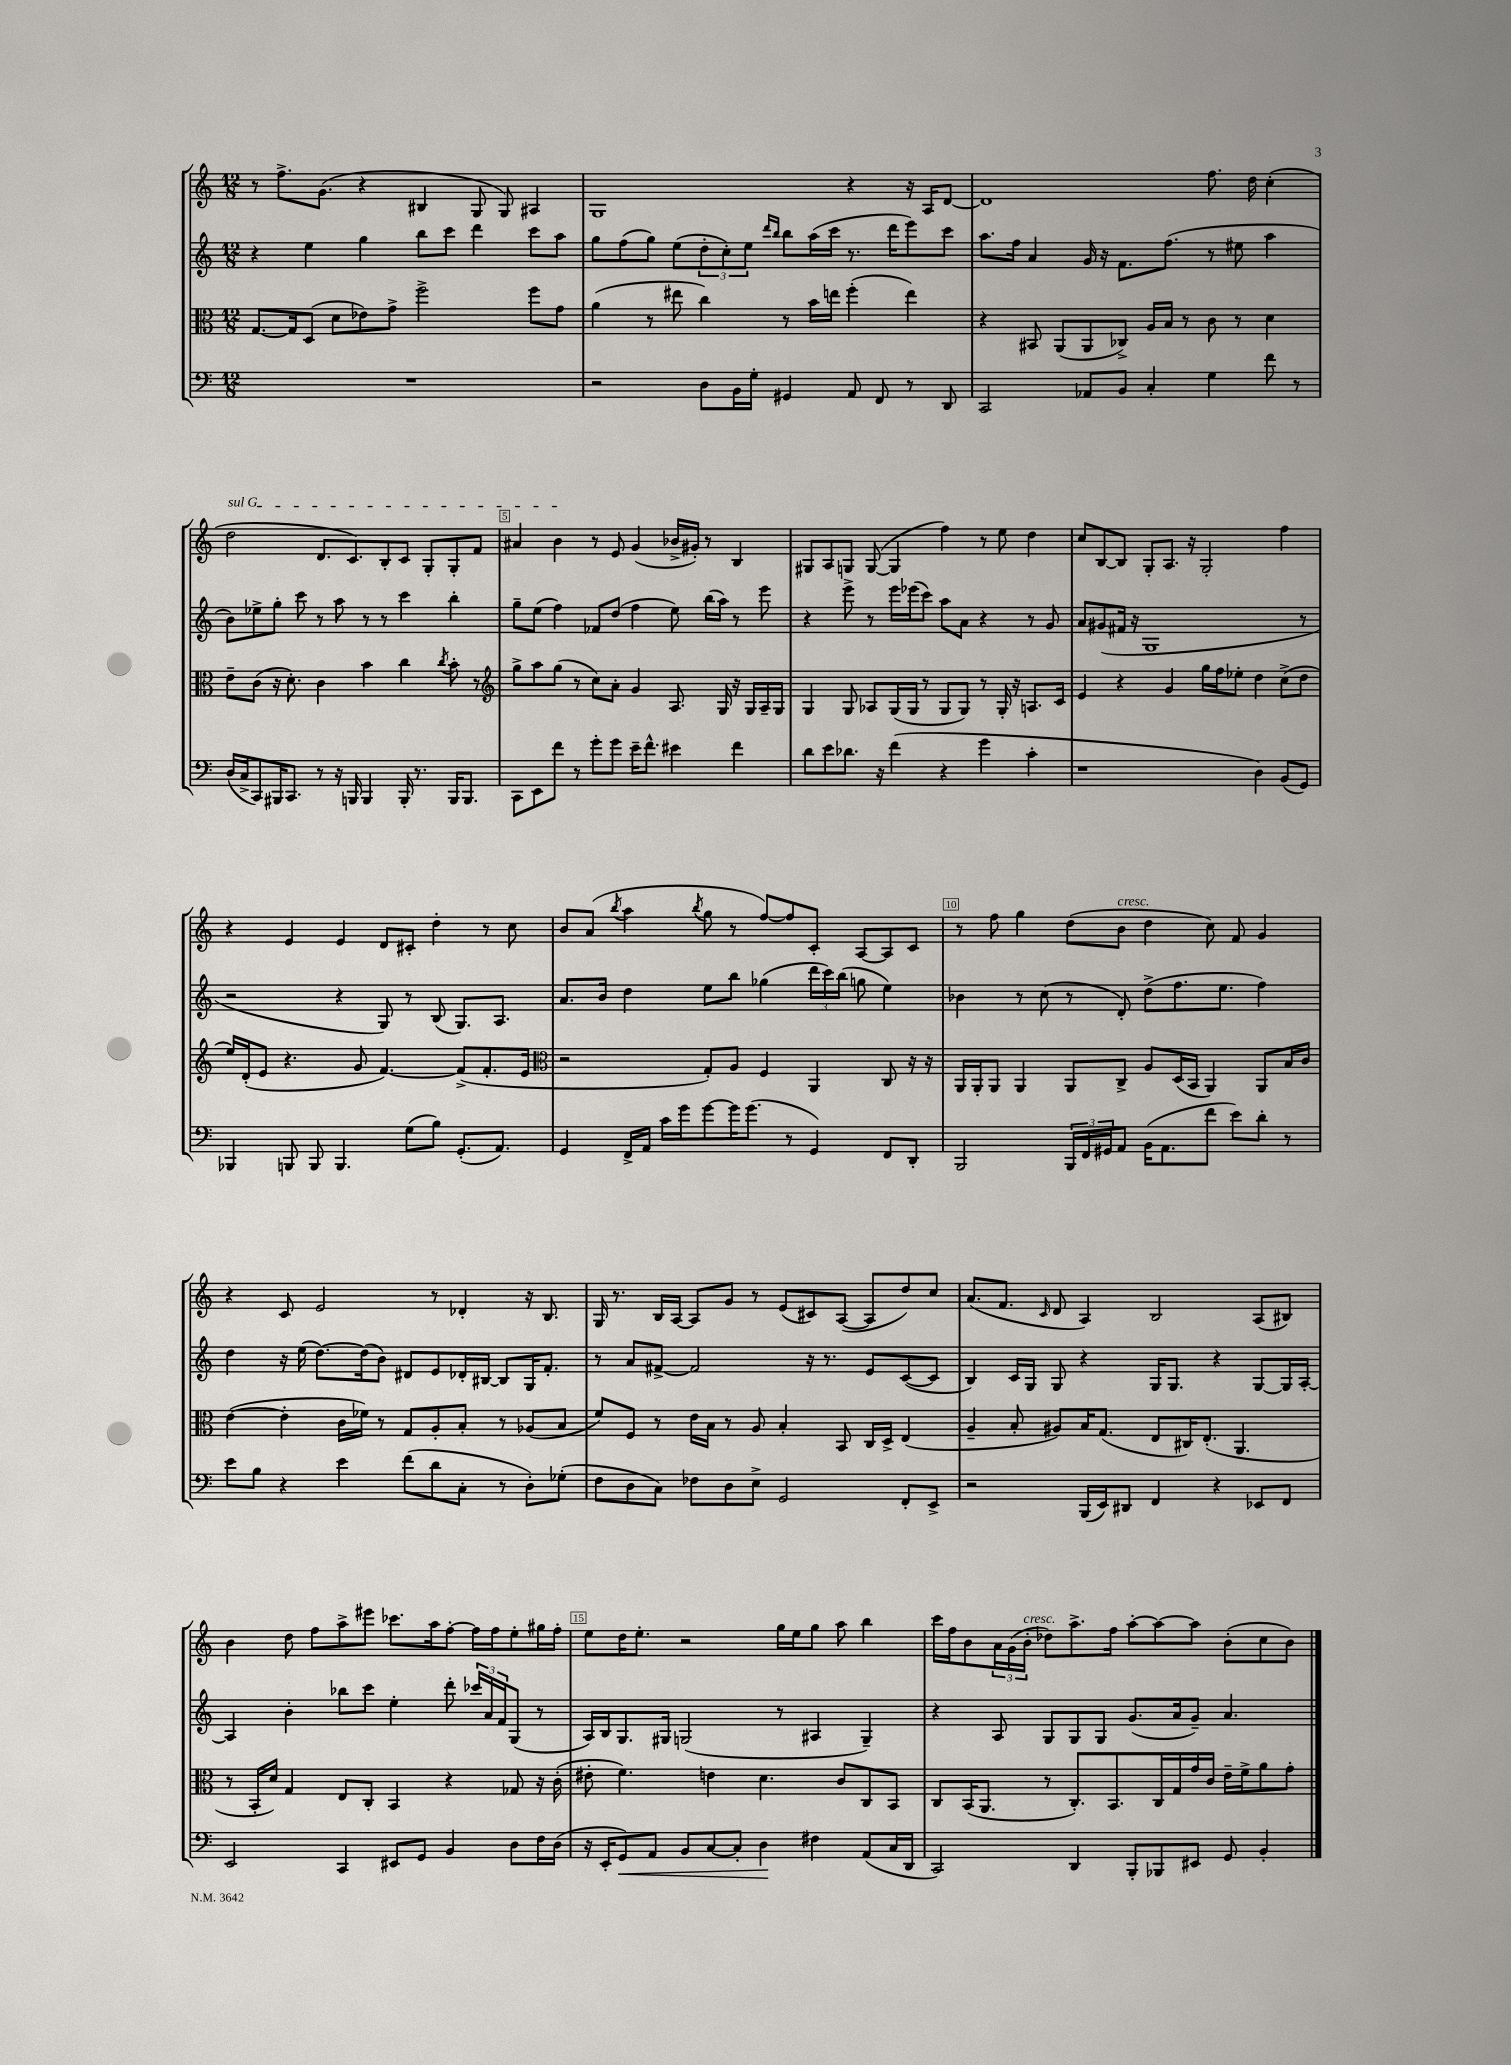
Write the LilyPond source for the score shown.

<<
\new StaffGroup <<
\new Staff = "s0" {
    \clef treble \key c \major \numericTimeSignature \time 12/8
    r8 f''8.-> g'8.( r4 bis4 g8 g8) ais4 |
    g1 r4 r16 a16 d'8~ |
    d'1 f''8. d''16 c''4-.( |
    \once \override TextSpanner.bound-details.left.text = \markup { \italic "sul G" } d''2\startTextSpan d'8. c'8.) b8-. c'8 g8-. g8-. f'8 |
    ais'4 b'4\stopTextSpan r8 e'8 g'4( bes'16-> gis'16-.) r8 b4 |
    gis8 a8 g8 g8~( g4 f''4) r8 e''8 d''4 |
    c''8 b8~ b8 g8-. a8. r16 g2-. f''4 |
    r4 e'4 e'4 d'8 cis'8-. d''4-. r8 c''8 |
    b'8 a'8( \acciaccatura { b''8 } a''4 \acciaccatura { b''8 } g''8 r8 f''8~) f''8 c'8-. a8~ a8 c'8 |
    r8 f''8 g''4 d''8( b'8^\markup { \italic "cresc." } d''4 c''8) f'8 g'4 |
    r4 c'8 e'2 r8 des'4-. r16 b8. |
    g16 r8. b16 a16~ a8 g'8 r8 e'8( cis'8) a8~( a8 d''8) c''8 |
    a'8.( f'8. \grace { c'16 } d'8 a4) b2 a8( bis8) |
    b'4 d''8 f''8 a''8-> eis'''8 ces'''8. a''16 f''8~-. f''16 f''16 e''8-. gis''16 f''16-. |
    e''8 d''16 e''8.-. r2 g''16 e''16 g''8 a''8 b''4 |
    c'''16 f''16 b'8 \tuplet 3/2 { a'16 g'16( b'16-.^\markup { \italic "cresc." } } des''8) a''8.-> f''16 a''8~-. a''8~ a''8 b'8-.( c''8 b'8) \bar "|." |
}
\new Staff = "s1" {
    \clef treble \key c \major \numericTimeSignature \time 12/8
    r4 e''4 g''4 b''8 c'''8 d'''4 c'''8 a''8 |
    g''8 f''8( g''8) e''8( \tuplet 3/2 { d''8-. c''8-.) e''8 } \grace { d'''16 b''16 } b''8 a''16( c'''16 r8. d'''16 e'''8) c'''8 |
    a''8. f''16 a'4 g'16 r16 f'8. f''8.( r8 eis''8 a''4 |
    b'8) ees''8-> g''8-. c'''8 r8 a''8 r8 r8 c'''4 b''4-. |
    g''8-- e''8( f''4) fes'8 d''8( f''4 e''8) b''16( a''16) r8 e'''8 |
    r4 e'''8-> r8 e'''16 ees'''16( c'''8) a''8 a'8 r4 r8 g'8 |
    a'8 gis'8( fis'16 r16 g1 r8 |
    r2 r4 g8) r8 b8( g8.) a8. |
    a'8. b'16 d''4 e''8 b''8 ges''4( \tuplet 3/2 { d'''16 c'''16) b''16( } g''8 e''4) |
    bes'4 r8 c''8( r8 d'8-.) d''8->( f''8. e''8. f''4) |
    d''4 r16 e''16( d''8.~) d''16( b'8) dis'8 e'8 des'16-. bis16~ bis8 g16 f'8.-. |
    r8 a'8 fis'8~-> fis'2 r16 r8. e'8 c'8~( c'8 |
    b4) c'16 g16 g8 r4 g16 g8. r4 g8~ g16 a16~-. |
    a4 b'4-. bes''8 c'''8 e''4-. d'''8-. \tuplet 3/2 { ces'''16 a'16 f'16 } g8( r8 |
    a16) b16 g8. gis16 g2( r8 ais4 g4--) |
    r4 a8 g8 g8 g8 g'8.( a'16 g'8--) a'4. \bar "|." |
}
\new Staff = "s2" {
    \clef alto \key c \major \numericTimeSignature \time 12/8
    g8.~ g16 d8( d'8 ees'8) g'8-> f''2-> f''8 g'8 |
    a'4( r8 eis''8 c''4) r8 b'16 e''16 f''4-.( e''4) |
    r4 bis,8 a,8( a,8 ces8->) a16 b16 r8 c'8 r8 d'4 |
    e'8-- c'8( r16 d'8.-.) c'4 b'4 c''4 \acciaccatura { c''8 } b'8-. r8 |
    \clef treble g''8-> a''8 g''8( r8 c''8) a'8-. g'4 a8. g16 r16 g16 a16-- g16 |
    g4 g8 aes8 g16( g16 r8 g8 g8) r8 g16-. r16 a8. c'16 |
    e'4 r4 g'4 g''16 f''16 ees''8-. d''4 c''8->( d''8 |
    e''16) d'16-.( e'8 r4. g'8 f'4.~) f'8->( f'8.-. e'16 |
    \clef alto r2 g8-.) a8 f4 a,4 c8 r16 r16 |
    a,16 a,16-. a,8 a,4 a,8 c8-> a8 d16( b,16 a,4) a,8 b16 c'16 |
    e'4~( e'4-. c'16 fes'16) r8 g8 a8-. b8-. r8 aes8( b8 |
    f'8) f8 r8 e'16 b16 r8 a8 b4-. b,8 c16 d16-> e4( |
    a4-- b8-. ais8) b16 g8.( e8 cis16) e8.-.( a,4. |
    r8 b,16-. d'16) g4 e8 c8-. b,4 r4 ges8 r16 c'16-.( |
    eis'8-. f'4.) e'4 d'4. c'8 c8 b,8 |
    c8 b,16( a,8. r8 c8.-.) b,8. c16 g16 g'16 c'16 e'16-- f'16-> a'8 g'8-. \bar "|." |
}
\new Staff = "s3" {
    \clef bass \key c \major \numericTimeSignature \time 12/8
    R1. |
    r2 d8 b,16 g16-. gis,4 a,8 f,8 r8 d,8 |
    c,2 aes,8 b,8 c4-. g4 f'8 r8 |
    d16( c16-> c,8) bis,,16 c,8. r8 r16 b,,16 b,,4 b,,16-. r8. b,,16 b,,8. |
    c,8 e,8 f'8 r8 g'8-. g'8 e'16-- f'8.-^ eis'4 f'4 |
    d'8 e'8 des'8. r16 f'4( r4 g'4 c'4-. |
    r1 d4) b,8( g,8) |
    bes,,4 b,,8 b,,8 b,,4. g8( b8) g,8.-.( a,8.) |
    g,4 f,16-> a,16 c'16 g'16 g'8~ g'16 g'8.( r8 g,4) f,8 d,8-. |
    b,,2 \tuplet 3/2 { b,,16 f,16 gis,16 } a,8 b,16( a,8. f'8 e'8) d'8-. r8 |
    e'8 b8 r4 e'4 f'8( d'8 c8-. r8 d8-.) ges8-.( |
    f8 d8 c8) fes8 d8 e8-> g,2 f,8-. e,8-> |
    r2 b,,16( e,16) dis,8 f,4 r4 ees,8 f,8 |
    e,2 c,4 eis,8 g,8 b,4 d8 f16 d16( |
    r16 e,16-. g,8\<) a,8 b,8 c8~ c8-. d4\! fis4 a,8( c16 d,16 |
    c,2) d,4 b,,8-. bes,,8 eis,8 g,8 b,4-. \bar "|." |
}
>>
>>
\layout { \context { \Score \override BarNumber.break-visibility = ##(#f #t #t) barNumberVisibility = #(every-nth-bar-number-visible 5) \override BarNumber.stencil = #(make-stencil-boxer 0.1 0.3 ly:text-interface::print) } }
